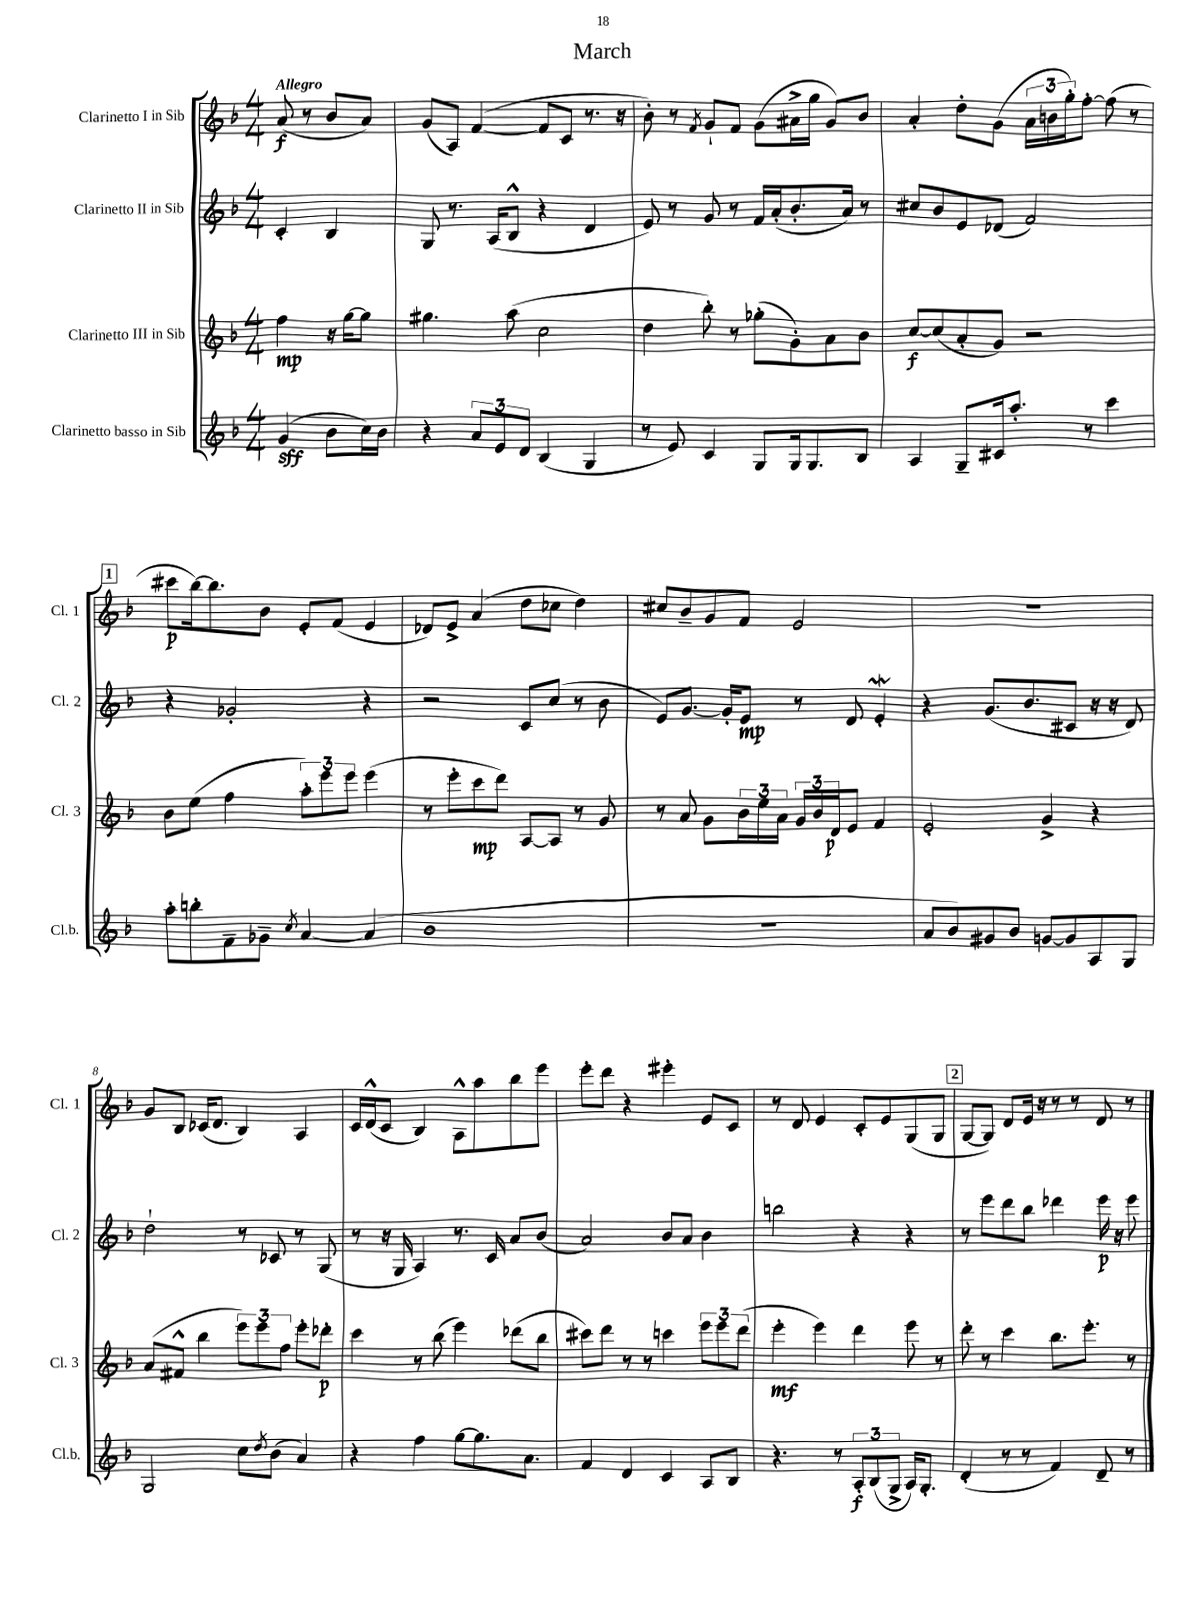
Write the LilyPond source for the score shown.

\header { title = "March" }
<<
\new StaffGroup <<
\new Staff = "s0" \with { instrumentName = "Clarinetto I in Sib" shortInstrumentName = "Cl. 1" } {
    \clef treble \key f \major \numericTimeSignature \time 4/4 \partial 2 \tempo "Allegro"
    a'8\f( r8 bes'8 a'8) |
    g'8( a8) f'4~( f'8 c'8 r8. r16 |
    bes'8-.) r8 \acciaccatura { f'8 } g'8-! f'8 g'8( ais'16-> g''16 g'8) bes'8 |
    a'4-. d''8-. g'8( \tuplet 3/2 { a'16 b'16 g''16-.) } f''8~-. f''8( r8 |
    \mark \markup { \box "1" } cis'''8\p bes''16~) bes''8. bes'8 e'8-. f'8( e'4 |
    des'8) e'8-> a'4( d''8 ces''8 d''4) |
    cis''8 bes'8-- g'8 f'8 e'2 |
    R1 |
    g'8 bes8 ces'16( d'8. bes4) a4 |
    c'16 d'16-^( c'8 bes4) a8-^ a''8 bes''8 e'''8 |
    e'''8-. d'''8 r4 eis'''4-. e'8 c'8 |
    r8 d'8 e'4 c'8-. e'8 g8( g8 |
    \mark \markup { \box "2" } g8~ g8) d'8 e'16 r16 r8 r8 d'8 r8 \bar "|." |
}
\new Staff = "s1" \with { instrumentName = "Clarinetto II in Sib" shortInstrumentName = "Cl. 2" } {
    \clef treble \key f \major \numericTimeSignature \time 4/4 \partial 2
    c'4-. bes4 |
    g8 r8. a16( bes8-^ r4 d'4 |
    e'8) r8 g'8 r8 f'16 a'16-.( bes'8.-. a'16) r8 |
    cis''8 bes'8 e'8 des'8( f'2) |
    \mark \markup { \box "1" } r4 ges'2-. r4 |
    r2 c'8 c''8( r8 bes'8 |
    e'8) g'8.~ g'16-. e'8\mp r8 d'8 e'4-.\mordent |
    r4 g'8.( bes'8. cis'8 r16 r16 d'8) |
    d''2-! r8 ces'8 r8 g8( |
    r8 r16 g16 a4) r8. c'16 a'8 bes'8( |
    a'2) bes'8 a'8 bes'4 |
    b''2 r4 r4 |
    \mark \markup { \box "2" } r8 e'''8 d'''8 bes''8 des'''4 e'''16\p r16 e'''8 \bar "|." |
}
\new Staff = "s2" \with { instrumentName = "Clarinetto III in Sib" shortInstrumentName = "Cl. 3" } {
    \clef treble \key f \major \numericTimeSignature \time 4/4 \partial 2
    f''4\mp r16 g''16~ g''8 |
    gis''4. a''8( c''2 |
    d''4 bes''8-.) r8 ges''8-.( g'8-.) a'8 bes'8 |
    c''8~\f c''8( a'8-. g'8) r2 |
    \mark \markup { \box "1" } bes'8 e''8( f''4 \tuplet 3/2 { a''8-.) e'''8 e'''8 } e'''4( |
    r8 e'''8-. c'''8\mp d'''8) a8~ a8 r8 g'8 |
    r8 a'8 g'8 \tuplet 3/2 { bes'16 e''16 a'16 } \tuplet 3/2 { g'16 bes'16 d'16\p } e'8 f'4 |
    e'2-. g'4-> r4 |
    a'8( fis'8-^ bes''4 \tuplet 3/2 { e'''8) e'''8 f''8 } e'''8-. des'''8-.\p |
    c'''4 r8 bes''8( e'''4) des'''8( bes''8 |
    cis'''8) d'''8 r8 r8 c'''4 \tuplet 3/2 { e'''8 e'''8 d'''8( } |
    e'''4-.\mf e'''4) d'''4 e'''8 r8 |
    \mark \markup { \box "2" } d'''8-. r8 c'''4 bes''8. e'''8.-. r8 \bar "|." |
}
\new Staff = "s3" \with { instrumentName = "Clarinetto basso in Sib" shortInstrumentName = "Cl.b." } {
    \clef treble \key f \major \numericTimeSignature \time 4/4 \partial 2
    g'4\sff( bes'8 c''16) bes'16 |
    r4 \tuplet 3/2 { a'8 e'8 d'8 } bes4( g4 |
    r8 e'8) c'4 g8 g16 g8. bes8 |
    a4 g8-- cis'16 a''8.-. r8 c'''4 |
    \mark \markup { \box "1" } a''8-. b''8-. f'8-- ges'8-- \acciaccatura { c''8 } a'4~ a'4( |
    bes'1 |
    R1 |
    a'8 bes'8) gis'8 bes'8 g'8~ g'8 a8 g8 |
    g2 c''8 \acciaccatura { d''8 } bes'8( a'4) |
    r4 f''4 g''8~ g''8. a'8. |
    f'4 d'4 c'4 a8 bes8 |
    r4. r8 \tuplet 3/2 { a8-.\f bes8( g8-> } a16) g8.-. |
    \mark \markup { \box "2" } d'4-.( r8 r8 f'4) d'8-- r8 \bar "|." |
}
>>
>>
